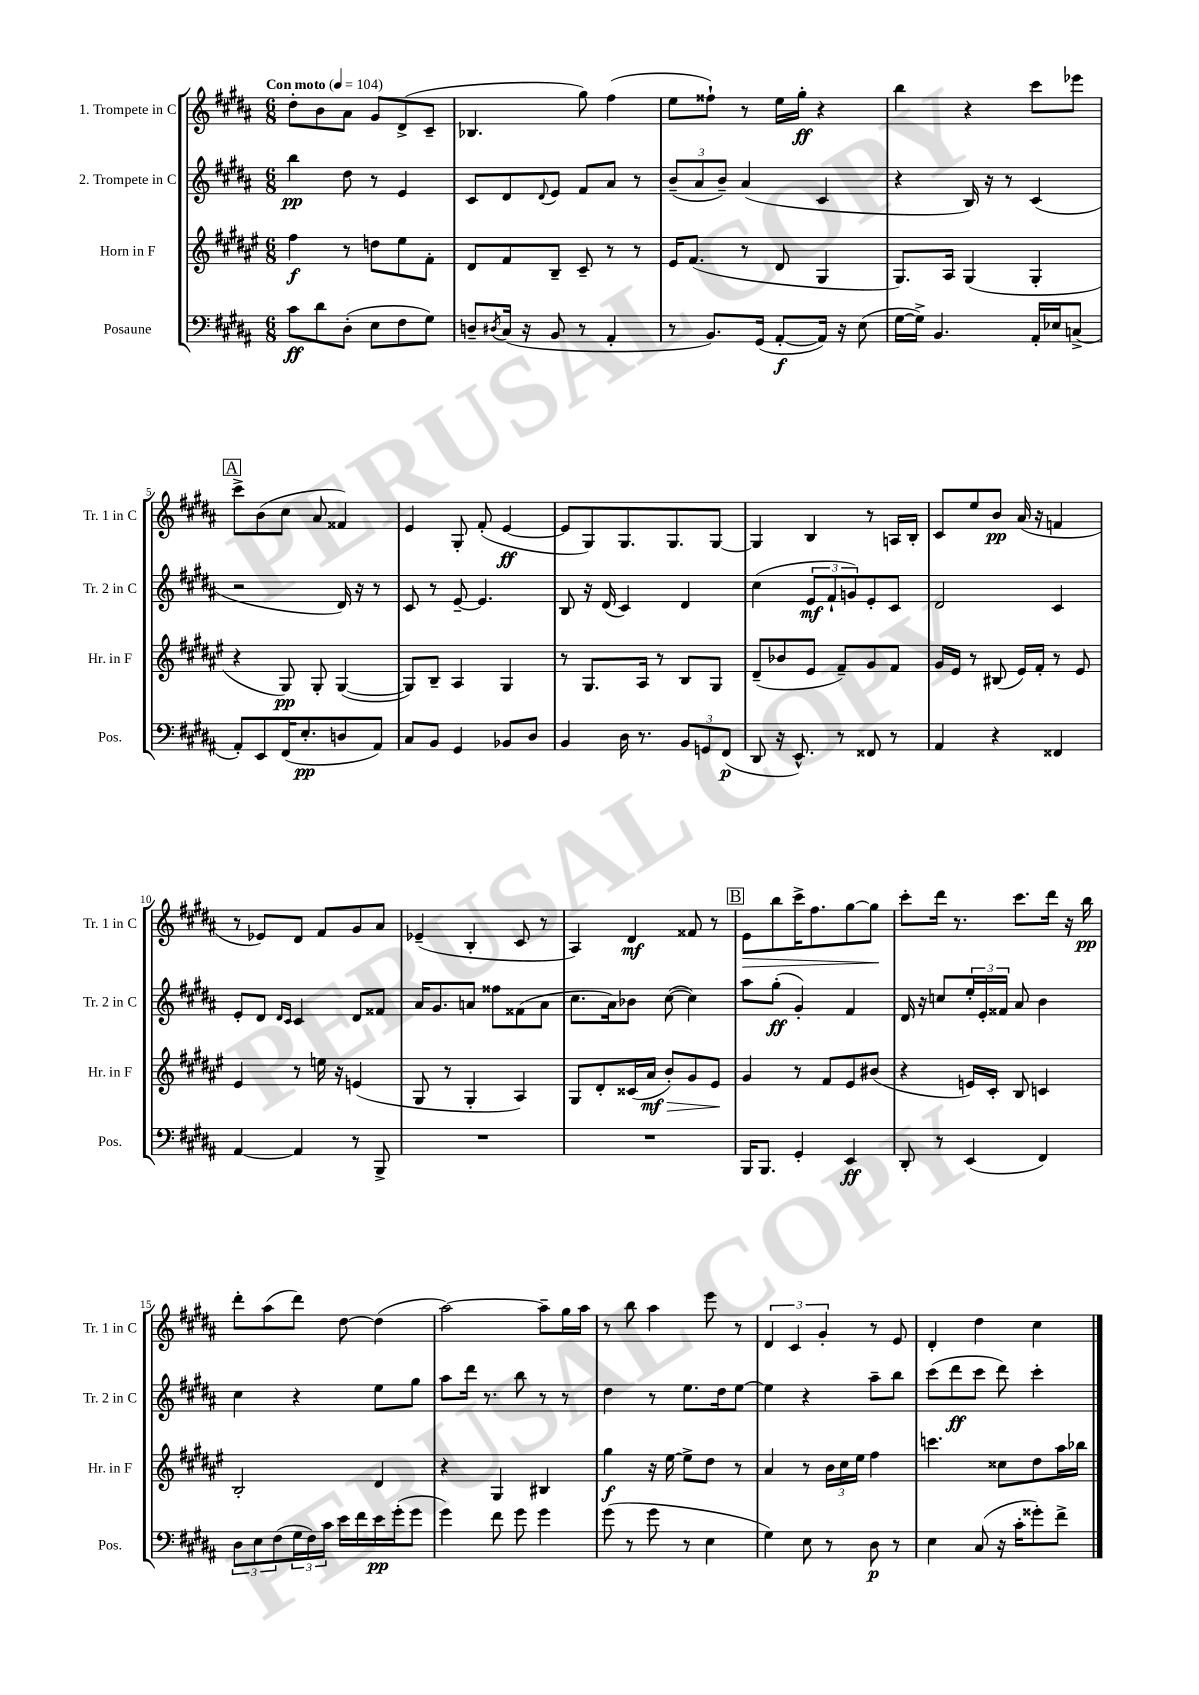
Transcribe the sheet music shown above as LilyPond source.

<<
\new StaffGroup <<
\new Staff = "s0" \with { instrumentName = "1. Trompete in C" shortInstrumentName = "Tr. 1 in C" } {
    \clef treble \key b \major \numericTimeSignature \time 6/8 \tempo "Con moto" 4 = 104
    dis''8-. b'8 ais'8 gis'8 dis'8->( cis'8-- |
    bes4. gis''8) fis''4( |
    e''8 fisis''8-!) r8 e''16 gis''16-.\ff r4 |
    b''4 r4 cis'''8 ees'''8 |
    \mark \markup { \box "A" } cis'''8-> b'8( cis''8 ais'8 fisis'4) |
    e'4 gis8-. fis'8-.( e'4~\ff |
    e'8 gis8) gis8. gis8. gis8~ |
    gis4 b4 r8 a16 b16-. |
    cis'8 e''8 b'8\pp ais'16( r16 f'4 |
    r8 ees'8) dis'8 fis'8 gis'8 ais'8 |
    ees'4--( b4-. cis'8 r8 |
    ais4) dis'4\mf fisis'8 r8 |
    \mark \markup { \box "B" } e'8\> b''8 cis'''16-> fis''8. gis''8~ gis''8\! |
    cis'''8-. dis'''16 r8. cis'''8. dis'''16 r16 b''16\pp |
    dis'''8-. ais''8( dis'''8) dis''8~ dis''4( |
    ais''2~) ais''8-- gis''16 ais''16 |
    r8 b''8 ais''4 e'''8 r8 |
    \tuplet 3/2 { dis'4 cis'4 gis'4-. } r8 e'8 |
    dis'4-. dis''4 cis''4 \bar "|." |
}
\new Staff = "s1" \with { instrumentName = "2. Trompete in C" shortInstrumentName = "Tr. 2 in C" } {
    \clef treble \key b \major \numericTimeSignature \time 6/8
    b''4\pp dis''8 r8 e'4 |
    cis'8 dis'8 \appoggiatura { dis'8 } e'8 fis'8 ais'8 r8 |
    \tuplet 3/2 { b'8--( ais'8 b'8--) } ais'4( cis'4 |
    r4 b16) r16 r8 cis'4( |
    \mark \markup { \box "A" } r2 dis'16) r16 r8 |
    cis'8 r8 e'8~-- e'4. |
    b8 r16 dis'16( cis'4) dis'4 |
    cis''4( \tuplet 3/2 { e'8\mf fis'8-! g'8) } e'8-. cis'8 |
    dis'2 cis'4 |
    e'8-. dis'8 \grace { dis'16 cis'16 } cis'4 dis'8 fisis'8 |
    ais'16 gis'8. a'8 fisis''8 fisis'8( a'8 |
    cis''8. ais'16) bes'8 cis''8~( cis''4) |
    \mark \markup { \box "B" } ais''8 gis''8-.\ff( gis'4-.) fis'4 |
    dis'16 r16 c''8 \tuplet 3/2 { e''16-. e'16-. fisis'16 } ais'8 b'4 |
    cis''4 r4 e''8 gis''8 |
    ais''8 dis'''16 r8. b''8 r8 r8 |
    dis''4 r8 e''8. dis''16 e''8~ |
    e''4 r4 ais''8-- b''8 |
    cis'''8( dis'''8\ff cis'''8 dis'''8) cis'''4-. \bar "|." |
}
\new Staff = "s2" \with { instrumentName = "Horn in F" shortInstrumentName = "Hr. in F" } {
    \clef treble \key fis \major \numericTimeSignature \time 6/8
    fis''4\f r8 d''8 eis''8 fis'8-. |
    dis'8 fis'8 b8-- cis'8-- r8 r8 |
    eis'16 fis'8.( r8 dis'8 gis4 |
    gis8.) ais16 gis4( gis4-. |
    \mark \markup { \box "A" } r4 gis8\pp) gis8-. gis4~( |
    gis8) b8-- ais4 gis4 |
    r8 gis8. ais16 r8 b8 gis8 |
    dis'8--( bes'8 eis'8 fis'8--) gis'8 fis'8 |
    gis'16 eis'16 r8 bis8( eis'16) fis'16-. r8 eis'8 |
    eis'4 r8 e''16 r16 e'4( |
    gis8 r8 gis4-. ais4) |
    gis8 dis'8-. cisis'16( ais'16\mf\> b'8-.) gis'8 eis'8\! |
    \mark \markup { \box "B" } gis'4 r8 fis'8 eis'8 bis'8( |
    r4 e'16) cis'16-. b8 c'4 |
    b2-. dis'4 |
    r4 gis4 bis4 |
    gis''4\f r16 eis''16~ eis''8-> dis''8 r8 |
    ais'4 r8 \tuplet 3/2 { b'16 cis''16 eis''16 } fis''4 |
    c'''4. cisis''8 dis''8 ais''16 bes''16 \bar "|." |
}
\new Staff = "s3" \with { instrumentName = "Posaune" shortInstrumentName = "Pos." } {
    \clef bass \key b \major \numericTimeSignature \time 6/8
    cis'8\ff dis'8 dis8-.( e8 fis8 gis8) |
    d8-- \acciaccatura { dis8 } cis16( r16 b,8 r8 ais,4-. |
    r8 b,8.) gis,16( ais,8~-.\f ais,16) r16 e8( |
    gis16~ gis16->) b,4. ais,16-. ees16 c8->( |
    \mark \markup { \box "A" } ais,8-.) e,8 fis,16( e8.-.\pp d8 ais,8) |
    cis8 b,8 gis,4 bes,8 dis8 |
    b,4 dis16 r8. \tuplet 3/2 { b,8 g,8 fis,8\p( } |
    dis,8 r16 e,8.-^) r8 fisis,8 r8 |
    ais,4 r4 fisis,4 |
    ais,4~ ais,4 r8 b,,8-> |
    R2. |
    R2. |
    \mark \markup { \box "B" } b,,16 b,,8. gis,4-. e,4\ff |
    dis,8-. r8 e,4( fis,4) |
    \tuplet 3/2 { dis8 e8 fis8( } \tuplet 3/2 { gis16 fis16) cis'16 } e'16 fis'16 e'16\pp gis'16-.( gis'8 |
    gis'4) fis'8 gis'8 gis'4 |
    gis'8( r8 gis'8 r8 e4 |
    gis4) e8 r8 dis8\p r8 |
    e4 cis8( r16 cis'16-. gisis'8-.) fis'8-> \bar "|." |
}
>>
>>
